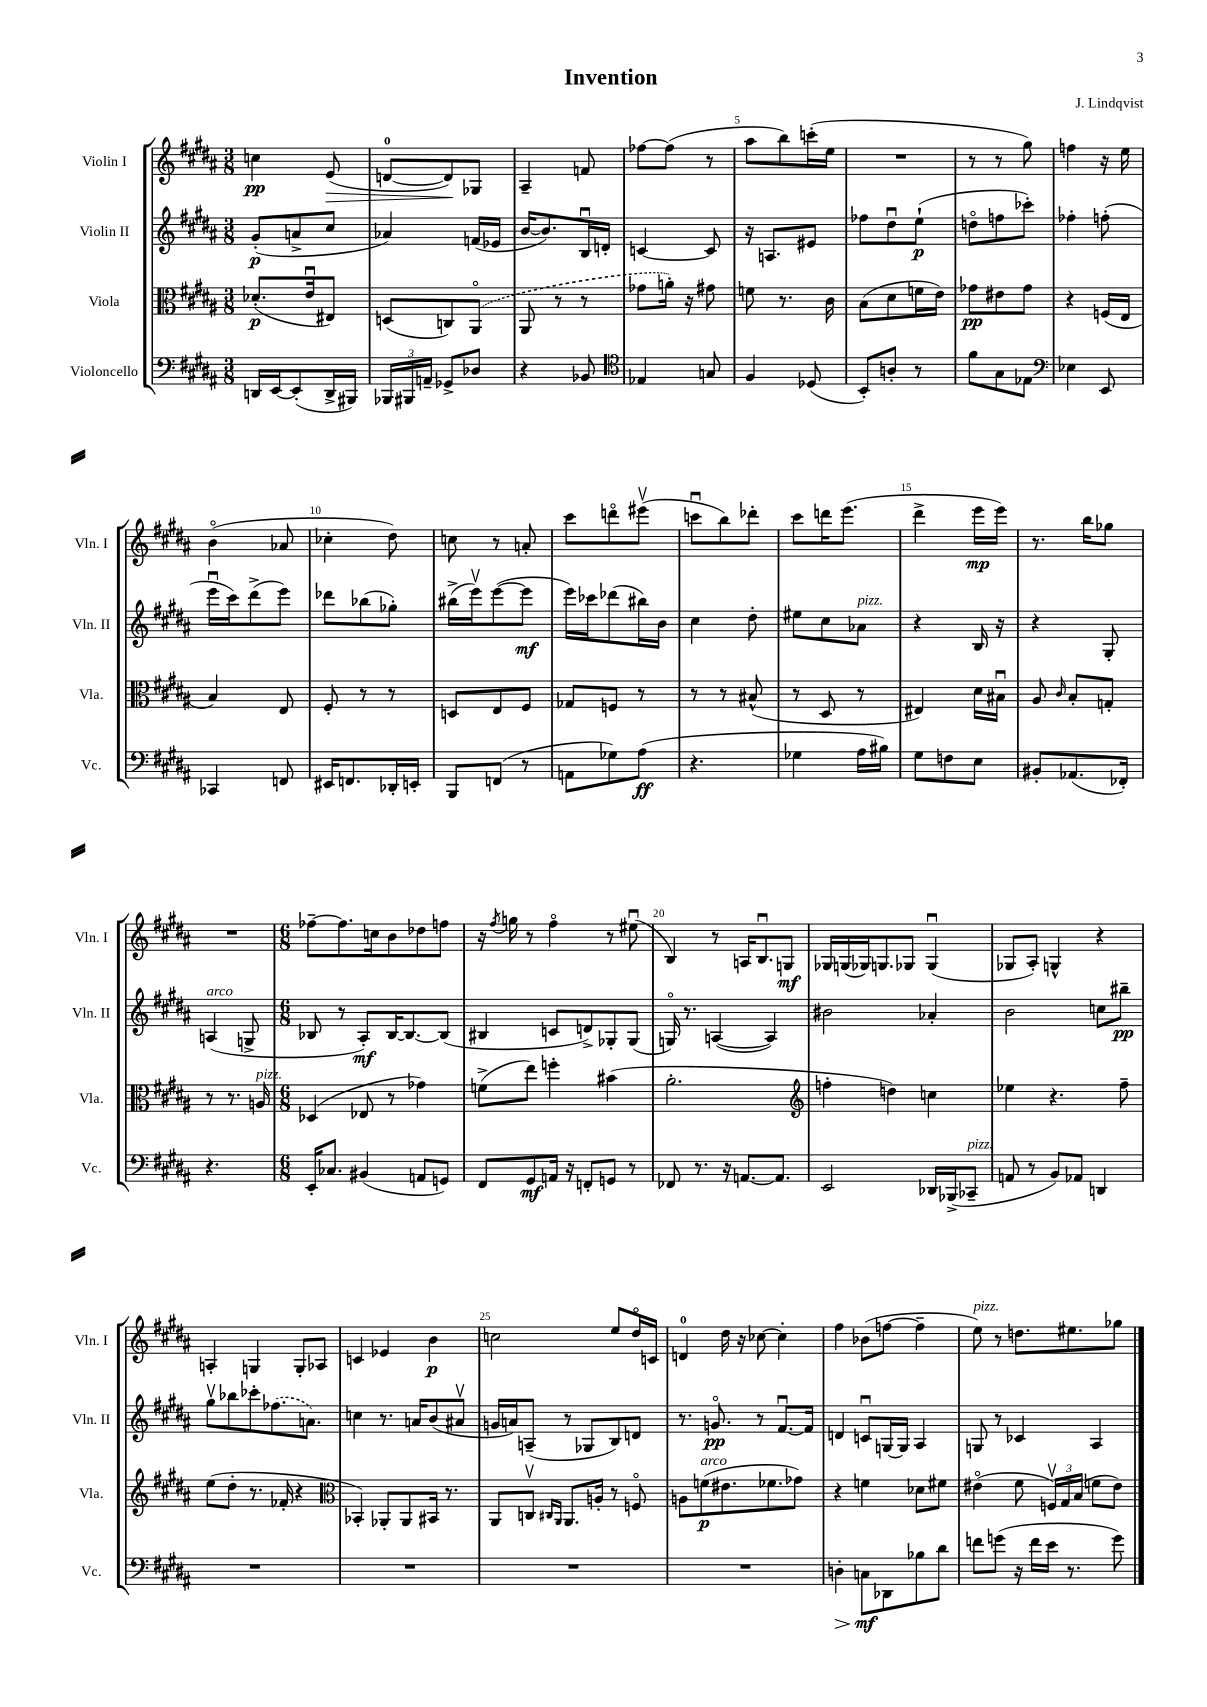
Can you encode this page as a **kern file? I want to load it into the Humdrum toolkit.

**kern	**kern	**kern	**kern
*staff4	*staff3	*staff2	*staff1
*clefF4	*clefC3	*clefG2	*clefG2
*k[f#c#g#d#a#]	*k[f#c#g#d#a#]	*k[f#c#g#d#a#]	*k[f#c#g#d#a#]
*M3/8	*M3/8	*M3/8	*M3/8
16DD/LL	(8.d-'/L	(8g#'/L	4cc\
[16EE/J	.	.	.
(8EE'/]	.	8a^/	.
.	16eu/k	.	.
16DD^/L	8E#/J)	8cc#/J	(8e/
16BBB#/JJ)	.	.	.
=	=	=	=
24BBB-/LL	(8D/L	4a-/)	[8d/L
24BBB#/	.	.	.
24AA~/JJ	.	.	.
8GG-^/L	8C/)	.	8d/])
8D-/J	(8AA#o/J	(16f/LL	8G-/J
.	.	16e-/JJ	.
=	=	=	=
4r	8AA#/	[16b/LK	4A#~/
.	.	8.b/])	.
.	8r	.	.
8BB-/	8r	16Bu/L	8f/
.	.	16d'/JJ	.
=	=	=	=
*clefC4	*	*	*
4E-/	8g-\L	[4c/	[8ff-\L
.	16a'\Jk)	.	(8ff-\]J
.	16r	.	.
8G/	8g#\	8c/]	8r
=	=	=	=
4F#/	8f\	16r	8aa#\L
.	.	8.A/L	.
.	8.r	.	8bb\)
(8D-/	.	8e#/J	(16ccc'\L
.	16c#\	.	16ee\JJ
=	=	=	=
8BB'/L)	(8B\L	8ff-\L	4.r
8A'/J	8d#\	8dd#u\	.
8r	16f\L	(8ee`\J	.
.	16e\JJ)	.	.
=	=	=	=
8f#\L	8g-\L	8ddo\L	8r
8G#\	8e#\	8ff\	8r
8E-\J	8g-\J	8ccc-'\J)	8gg#\)
=	=	=	=
*clefF4	*	*	*
4E-\	4r	4ff-'\	4ff\
8EE/	(16F/LL	(8ff'\	16r
.	16E/JJ	.	16ee\
=	=	=	=
4CC-/	4B/)	16eeeu\LL	(4bo\
.	.	16ccc#\J)	.
.	.	(8ddd#^\	.
8FF/	8E/	8eee\J)	8a-/
=	=	=	=
16EE#/LK	8F#'/	8ddd-\L	4cc-'\
8.FF/	.	.	.
.	8r	(8bb-\	.
16DD-'/L	8r	8gg-'\J)	8dd#\)
16EE'/JJ	.	.	.
=	=	=	=
8BBB/L	8D/L	(16bb#^\LL	8cc\
.	.	16eeev\J)	.
(8FF/J	8E/	([8eee\	8r
8r	8F#/J	8eee\]J	8a'/
=	=	=	=
8AA\L	8G-/L	16eee\LL)	8ccc#\L
.	.	16ccc-\J	.
8G-\)	8F/J	(8ddd-\	8dddo\
(8A#\J	8r	16bb#\L)	(8eee#v\J
.	.	16b\JJ	.
=	=	=	=
4.r	8r	4cc#\	8cccu\L
.	8r	.	8bb\)
.	(8B#^^/	8dd#'\	8ddd-'\J
=	=	=	=
4G-\	8r	8ee#\L	8ccc#\L
.	8D#/	8cc#\	16ddd\K
.	.	.	(8.eee\J
16A#\LL	8r	8a-\J	.
16B#\JJ)	.	.	.
=	=	=	=
8G#\L	4E#/)	4r	4ddd#^\
8F\	.	.	.
8E\J	16d#\LL	16B/	16eee\LL
.	16B#u\JJ	16r	16eee\JJ)
=	=	=	=
8BB#'/L	8A#/	4r	8.r
.	16qqc#/	.	.
(8.AA-/	8B'/L	.	.
.	.	.	16bb\LK
.	8G'/J	8G#'/	8gg-\J
16FF-'/Jk)	.	.	.
=	=	=	=
4.r	8r	(4A/	4.r
.	8.r	.	.
.	.	8G^/	.
.	16A/	.	.
=	=	=	=
*M6/8	*M6/8	*M6/8	*M6/8
16EE'/LK	(4D-/	8B-/	[8ff-~\L
8.C-/J	.	.	.
.	.	8r	8.ff-\]
(4BB#/	8E-/	8A#'/L)	.
.	.	.	16cc\k
.	8r	[16B-/K	8b\
.	.	8.B-/_	.
8AA/L	4g-\)	.	8dd-\
8GG/J)	.	(8B-/]J	8ff\J
=	=	=	=
8FF#/L	(8f^\L	4B#/	16r
.	.	.	8qff#/
.	.	.	16gg\
8GG#/	8ee\J)	.	8r
16AA/Jk	4ff'\	8c/L	4ff#o\
16r	.	.	.
8FF'/L	.	8d^/)	.
8GG/J	(4b#\	8G-'/	8r
8r	.	(8G-/J	(8ee#u\
=	=	=	=
8FF-/	2.a#'\	16Go/)	4B/)
.	.	8.r	.
8.r	.	.	.
.	.	([4A/	8r
16r	.	.	.
[8.AA/L	.	.	16A/LK
.	.	.	8.Bu/
.	.	4A/])	.
8.AA/]J	.	.	.
.	.	.	8G/J
=	=	=	=
*	*clefG2	*	*
2EE/	4ff'\	2b#\	16G-/LL
.	.	.	(16G/
.	.	.	16G-/J)
.	.	.	8.G/
.	4dd\)	.	.
.	.	.	8G-/J
16DD-/LL	4cc\	4a-'/	(4G-u/
(16BBB-^/J	.	.	.
8CC-~/J	.	.	.
=	=	=	=
8AA/	4ee-\	2b\	8G-/L
8r	.	.	8A#'/J)
8BB/L)	4.r	.	4G^^/
8AA-/J	.	.	.
4DD/	.	8cc\L	4r
.	8ff#~\	8bb#~\J	.
=	=	=	=
2.r	(8ee\L	8gg#v\L	4A'/
.	8dd#'\J	8bb-\	.
.	8.r	8ccc-'\	4G/
.	.	(8.ff-\	.
.	16f-'/	.	.
.	4r	.	8G'/L
.	.	8.a\J)	.
.	.	.	8A-/J
=	=	=	=
*	*clefC3	*	*
2.r	4BB-'/)	4cc\	4c/
.	8AA-'/L	8.r	4e-/
.	8AA-/	.	.
.	.	16a/LK	.
.	16BB#/Jk	(8b/	4b\
.	8.r	.	.
.	.	8a#v/J	.
=	=	=	=
2.r	8AA#/L	16g/LL	2cc\
.	.	16a/J)	.
.	8Cv/J	(8A~/J	.
.	16qqC#/LL	.	.
.	16qqAA#/JJ	.	.
.	8.AA#/L	8r	.
.	.	8G-/L	.
.	16A'/Jk	.	.
.	8r	8B/)	8ee/L
.	8Fo/	8d/J	16dd#o/L
.	.	.	16c/JJ
=	=	=	=
2.r	8A\L	8.r	4d/
.	(8f\	.	.
.	.	8.go/	.
.	8.e#\	.	16dd#\
.	.	.	16r
.	.	8r	[8cc-\
.	8.f-\	.	.
.	.	[8.f#u/L	4cc-'\]
.	8g-\J)	.	.
.	.	16f#/]Jk	.
=	=	=	=
4D'\	4r	4d/	4ff#\
8C\L	4f\	8cu/L	(8b-\L
8DD-\	.	[16G/L	[8ff\J
.	.	16G/]JJ	.
8B-\	8d-\L	4A#/	4ff~\]
8d#\J	8f#\J	.	.
=	=	=	=
8f\L	(4e#o\	8G/	8ee\)
(8g\J	.	8r	8r
16r	8f#\	4c-/	8.dd\L
16f\LL	.	.	.
16e\JJ	24Fv/LL)	.	.
.	24G#/	.	.
8.r	.	.	8.ee#\
.	(24B/JJ	.	.
.	8f\L	4A#/	.
8g\)	8e#\J)	.	8gg-\J
==	==	==	==
*-	*-	*-	*-
